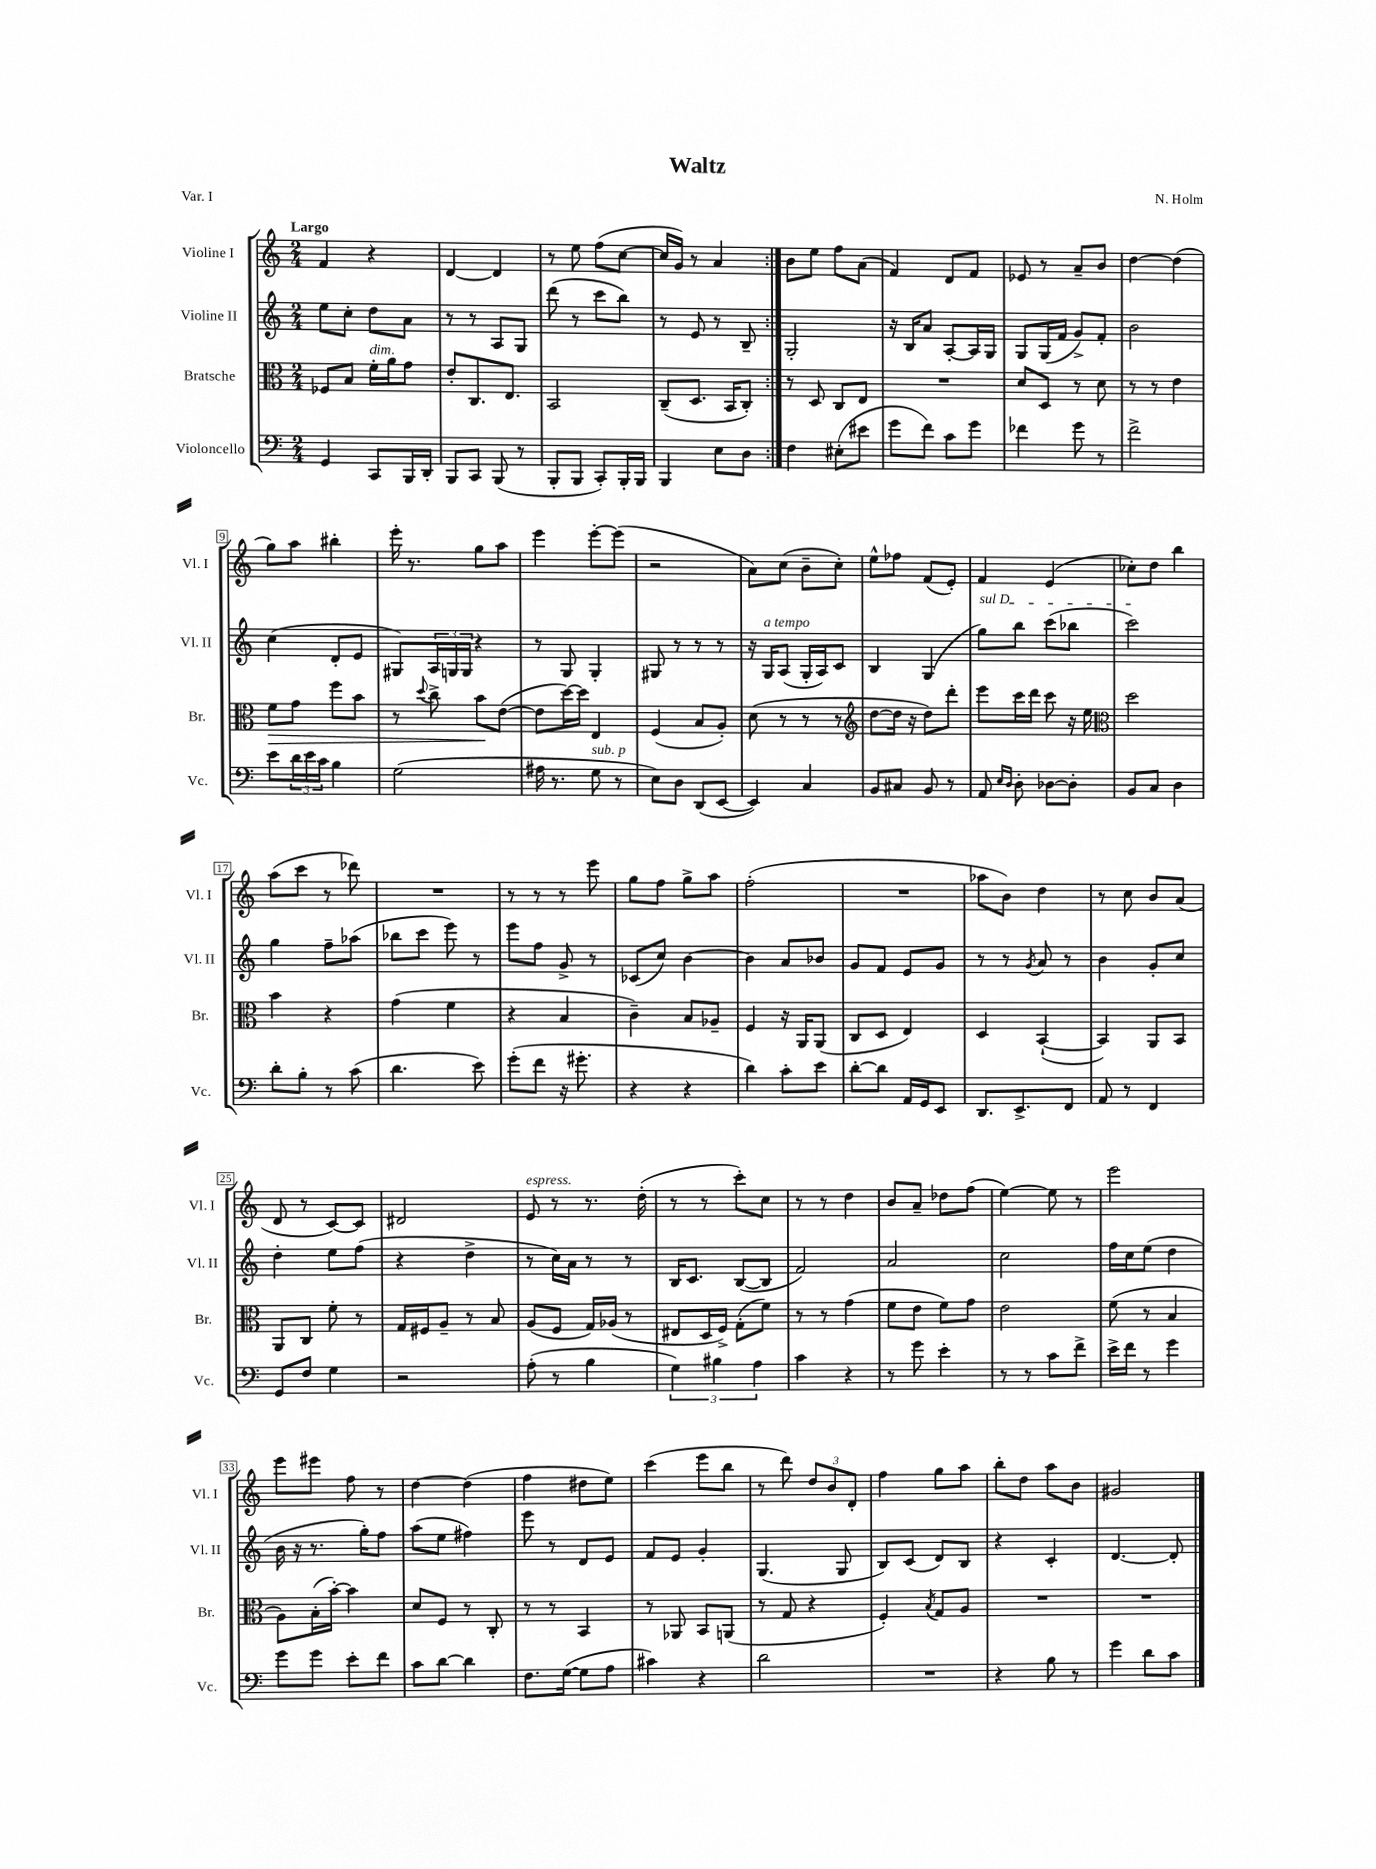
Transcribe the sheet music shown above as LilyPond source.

\header { title = "Waltz" composer = "N. Holm" piece = "Var. I" }
<<
\new StaffGroup <<
\new Staff = "s0" \with { instrumentName = "Violine I" shortInstrumentName = "Vl. I" } {
    \clef treble \key c \major \numericTimeSignature \time 2/4 \tempo "Largo"
    \repeat volta 2 { f'4 r4 |
    d'4~ d'4 |
    r8 e''8 f''8( c''8~ |
    c''16 g'16) r8 a'4 | }
    b'8 e''8 f''8 a'8( |
    f'4) d'8 f'8 |
    ees'8 r8 a'8-- b'8 |
    d''4~ d''4( |
    g''8) a''8 bis''4-. |
    e'''16-. r8. g''8 a''8 |
    e'''4 e'''8~-. e'''8( |
    r2 |
    a'8) c''8( b'8-- c''8-.) |
    e''8-^ fes''8 f'8( e'8-.) |
    f'4 e'4( |
    ces''8-.) d''8 b''4 |
    a''8( c'''8 r8 des'''8) |
    R2 |
    r8 r8 r8 e'''8 |
    g''8 f''8 g''8-> a''8 |
    f''2-.( |
    R2 |
    aes''8 b'8) d''4 |
    r8 c''8 b'8 a'8( |
    d'8 r8 c'8~) c'8 |
    dis'2 |
    e'8^\markup { \italic "espress." } r8 r8. d''16-.( |
    r8 r8 c'''8-.) c''8 |
    r8 r8 d''4 |
    b'8 a'8-- des''8 f''8( |
    e''4~) e''8 r8 |
    e'''2 |
    e'''8 eis'''8 f''8 r8 |
    d''4~ d''4( |
    f''4 dis''8 e''8) |
    c'''4( e'''8 b''8 |
    r8 d'''8) \tuplet 3/2 { d''8 b'8 d'8-. } |
    f''4 g''8 a''8 |
    b''8-. d''8 a''8 b'8 |
    gis'2 \bar "|." |
}
\new Staff = "s1" \with { instrumentName = "Violine II" shortInstrumentName = "Vl. II" } {
    \clef treble \key c \major \numericTimeSignature \time 2/4
    \repeat volta 2 { e''8 c''8-. d''8 a'8 |
    r8 r8 a8 g8 |
    d'''8( r8 c'''8 b''8) |
    r8 e'8 r8 b8-- | }
    g2-. |
    r16 b16 a'8 a8~-. a16 g16 |
    g8 g16( f'16 g'8->) f'8-. |
    b'2 |
    c''4( d'8-. e'8 |
    gis8) \tuplet 3/2 { a16 g16 g16 } r4 |
    r8 g8 g4-. |
    gis8 r8 r8 r8 |
    r16 g16^\markup { \italic "a tempo" } a8( g16-. a16) c'8 |
    b4 g4( |
    \once \override TextSpanner.bound-details.left.text = \markup { \italic "sul D" } g''8\startTextSpan) b''8 c'''8( bes''8 |
    c'''2\stopTextSpan) |
    g''4 f''8-- aes''8( |
    bes''8 c'''8 e'''8) r8 |
    e'''8 f''8 g'8-> r8 |
    ces'8( c''8) b'4~ |
    b'4 a'8 bes'8 |
    g'8 f'8 e'8 g'8 |
    r8 r8 \acciaccatura { g'8 } a'8 r8 |
    b'4 g'8-. c''8 |
    d''4-. e''8 f''8( |
    r4 d''4-> |
    r8 c''16) a'16 r8 r8 |
    b16 c'8. b8~( b8 |
    f'2) |
    a'2 |
    c''2 |
    f''16 c''16 e''8( d''4 |
    b'16 r16 r8. g''16-.) f''8 |
    a''8( e''8 fis''4) |
    e'''8 r8 d'8 e'8 |
    f'8 e'8 g'4-. |
    g4.( g8 |
    b8) c'8( d'8) b8 |
    r4 c'4-. |
    d'4.~ d'8-. \bar "|." |
}
\new Staff = "s2" \with { instrumentName = "Bratsche" shortInstrumentName = "Br." } {
    \clef alto \key c \major \numericTimeSignature \time 2/4
    \repeat volta 2 { fes8 b8 f'16-.^\markup { \italic "dim." } a'16 g'8 |
    e'8-. c8. e8. |
    b,2 |
    c8--( d8. b,16 c8-.) | }
    r8 d8 c8 e8 |
    R2 |
    d'8 d8 r8 d'8 |
    r8 r8 e'4 |
    f'8\> g'8 f''8 b'8 |
    r8 \appoggiatura { d''8 } c''8-> b'8\! e'8~( |
    e'8 d''16~) d''16 e4 |
    f4( b8 a8-.) |
    d'8( r8 r8 r8 |
    \clef treble d''8~ d''16 r16 d''8) d'''8-. |
    e'''8 c'''16 d'''16 c'''8 r16 e''16 |
    \clef alto d''2 |
    b'4 r4 |
    g'4( f'4 |
    r4 b4 |
    c'4--) b8 aes8-- |
    f4 r16 a,16 a,8( |
    c8 d8 e4) |
    d4 b,4~-!( |
    b,4) a,8 b,8 |
    a,8 c8 f'8-. r8 |
    g16 fis16 a8-- r8 b8 |
    a8( f8 g16) aes16( r8 |
    eis8 d16 f16->) g8-.( f'8) |
    r8 r8 g'4( |
    f'8 e'8 f'8) g'8 |
    e'2 |
    f'8( r8 b4 |
    a8) b16-.( b'16~-.) b'4 |
    d'8 f8 r8 c8-. |
    r8 r8 b,4 |
    r8 aes,8 b,8 a,8( |
    r8 g8 r4 |
    f4-.) \acciaccatura { b8 } g8 a8 |
    R2 |
    R2 \bar "|." |
}
\new Staff = "s3" \with { instrumentName = "Violoncello" shortInstrumentName = "Vc." } {
    \clef bass \key c \major \numericTimeSignature \time 2/4
    \repeat volta 2 { g,4 c,8 b,,16 d,16-. |
    b,,8 c,8 b,,8( r8 |
    b,,8-. b,,8 c,8-.) b,,16-. b,,16 |
    b,,4 e8 d8 | }
    f4 eis8-.( eis'8 |
    g'8 f'8) c'8 g'8 |
    fes'4 g'8 r8 |
    f'2-> |
    e'8 \tuplet 3/2 { d'16 e'16 c'16 } b4 |
    g2( |
    ais16 r8. g8^\markup { \italic "sub. p" } r8 |
    e8) d8 d,8( e,8~ |
    e,4) c4 |
    b,8 cis8 b,8 r8 |
    a,8 \grace { e16 d16 } d8-. des8~ des8-. |
    b,8 c8 d4 |
    d'8-. b8-. r8 c'8( |
    d'4. e'8) |
    g'8-.( f'8 r16 gis'8.-. |
    r4 r4 |
    d'4) c'8-. e'8 |
    d'8~-. d'8 a,16 g,16 e,8 |
    d,8. e,8.-> f,8 |
    a,8 r8 f,4 |
    g,8 f8 g4 |
    r2 |
    a8-.( r8 b4 |
    \tuplet 3/2 { g4) bis4 a4 } |
    c'4 r4 |
    r8 g'8 e'4-. |
    r8 r8 c'8 f'8-> |
    e'16-> f'16 r8 g'4 |
    g'8 g'8 e'8-. f'8 |
    c'8 d'8~ d'4 |
    f8. g16~( g8 a8 |
    cis'4) r4 |
    d'2 |
    R2 |
    r4 b8 r8 |
    g'4 d'8 c'8 \bar "|." |
}
>>
>>
\layout { \context { \Score \override BarNumber.stencil = #(make-stencil-boxer 0.1 0.3 ly:text-interface::print) } }
